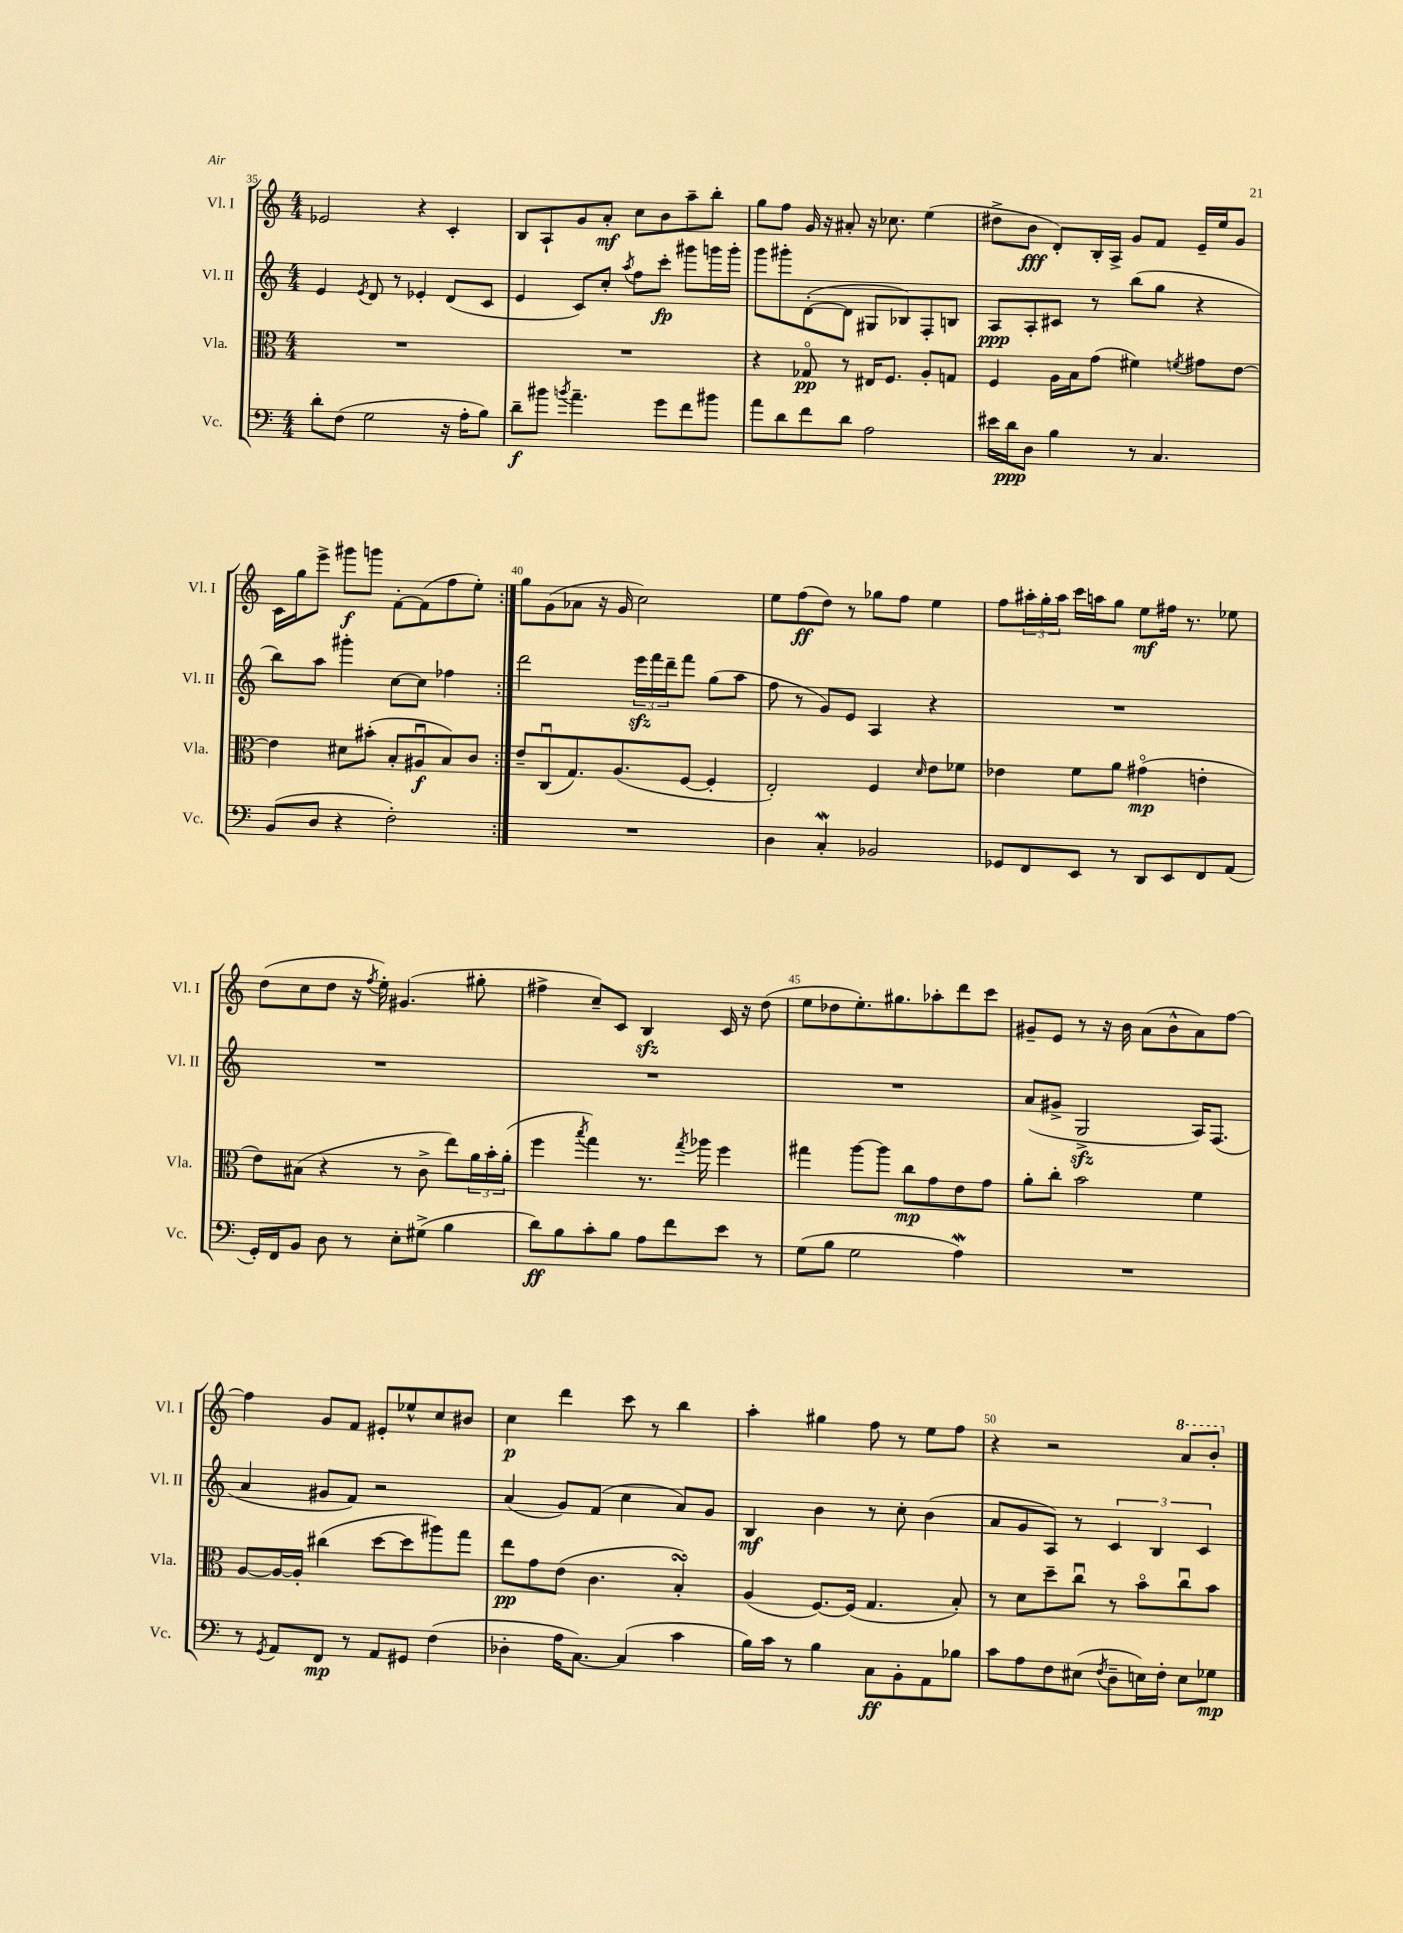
<<
\new StaffGroup <<
\new Staff = "s0" \with { instrumentName = "Vl. I" shortInstrumentName = "Vl. I" } {
    \clef treble \key c \major \numericTimeSignature \time 4/4
    \repeat volta 2 { ees'2 r4 c'4-. |
    b8 a8-! g'8 a'8-.\mf c''8 b'8 a''8-- b''8-. |
    g''8 f''8 g'16 r16 ais'8-. r16 ces''8. e''4( |
    dis''8-> b'8\fff d'8-.) b16-. a16-> g'8 f'8 e'16-- e''16 g'8 |
    c'16 g''16 e'''8-> gis'''8\f g'''8 f'8~-. f'8( f''8 e''8-.) | }
    g''8 g'8( aes'8 r16 g'16 c''2) |
    e''8 f''8\ff( d''8) r8 ges''8 f''8 e''4 |
    f''8 \tuplet 3/2 { ais''16-. g''16-. ais''16 } c'''16 a''16 g''8 e''8\mf fis''16 r8. ees''8 |
    d''8( c''8 d''8 r16 \acciaccatura { f''8 } e''16-.) gis'4.( gis''8-. |
    fis''4-> c''8--) c'8 b4\sfz c'16 r16 d''8( |
    e''8 des''8 e''8.-.) gis''8. aes''8-. d'''8 c'''8 |
    gis'8-- e'8 r8 r16 b'16 a'8( b'8-^ a'8) f''8~ |
    f''4 g'8 f'8 eis'8-. ees''8-^ c''8 bis'8 |
    c''4\p d'''4 c'''8 r8 b''4 |
    a''4-. gis''4 f''8 r8 e''8 f''8 |
    r4 r2 \ottava #1 a''8 b''8-. \ottava #0 \bar "|." |
}
\new Staff = "s1" \with { instrumentName = "Vl. II" shortInstrumentName = "Vl. II" } {
    \clef treble \key c \major \numericTimeSignature \time 4/4
    \repeat volta 2 { e'4 \acciaccatura { e'8 } d'8 r8 ees'4-. d'8( c'8 |
    e'4 c'8) c''8-. \acciaccatura { a''8 } f''8 c'''8-.\fp gis'''8 g'''16 g'''16-. |
    g'''8 gis'''8-. d'8~-.( d'8 gis8 bes8) f8-. b8 |
    a8\ppp a8-. cis'8 r8 b''8( g''8 r4 |
    b''8) a''8 gis'''4-. c''8~ c''8 fes''4 | }
    d'''2 \tuplet 3/2 { e'''16\sfz f'''16 d'''16-- } f'''8 g''8( a''8 |
    f''8 r8 g'8) e'8 a4 r4 |
    R1 |
    R1 |
    R1 |
    R1 |
    a'8( gis'8-> g2->\sfz a16) f8.( |
    a'4 gis'8 f'8) r2 |
    a'4( g'8) f'8( c''4 a'8) g'8 |
    b4\mf b'4 r8 c''8-. b'4( |
    a'8 g'8 a8) r8 \tuplet 3/2 { c'4 b4 c'4 } \bar "|." |
}
\new Staff = "s2" \with { instrumentName = "Vla." shortInstrumentName = "Vla." } {
    \clef alto \key c \major \numericTimeSignature \time 4/4
    \repeat volta 2 { R1 |
    R1 |
    r4 ges8\flageolet\pp r8 eis16 f8. a8-. g8 |
    f4 a16 b16 g'8( fis'4) \acciaccatura { f'8 } gis'8 e'8~ |
    e'4 dis'8 bis'8-.( b8-. ais8\downbow\f b8) c'8 | }
    e'8-- c8\downbow( g8.) a8.( f8~ f4-. |
    e2-.) f4 \grace { d'16 } e'8 fes'8 |
    ees'4 f'8 a'8 gis'4\flageolet\mp( e'4-. |
    e'8) bis8( r4 r8 c'8-> e''8) \tuplet 3/2 { a'16 b'16-. a'16-.( } |
    f''4 \acciaccatura { b''8 } g''4) r8. \acciaccatura { g''8 } aes''16 f''4 |
    gis''4 a''8~ a''8 c''8\mp g'8 e'8 g'8 |
    a'8-. c''8-. b'2 f'4 |
    a8~ a16~ a16-. cis''4( d''8~ d''8 ais''8) g''8 |
    e''8\pp g'8 e'8( c'4. b4-.\turn) |
    a4( f8.~) f16( g4. b8-.) |
    r8 d'8 d''8-- c''8\downbow r8 b'8\flageolet c''8\downbow b'8 \bar "|." |
}
\new Staff = "s3" \with { instrumentName = "Vc." shortInstrumentName = "Vc." } {
    \clef bass \key c \major \numericTimeSignature \time 4/4
    \repeat volta 2 { d'8-. f8( g2 r16 a16-. b8) |
    d'8--\f bis'8 \acciaccatura { b'8 } a'4.-- g'8 f'8 bis'8 |
    a'8 d'8 f'8 d'8 a2 |
    eis'16 d'16\ppp d8 b4 r8 c4. |
    b,8( d8 r4 f2-.) | }
    R1 |
    d4 c4-.\mordent bes,2 |
    ges,8 f,8 e,8 r8 d,8 e,8 f,8 a,8( |
    g,16-.) f,16 b,8 d8 r8 e8-. gis8->( b4 |
    d'8\ff) b8 c'8-. b8 a8 f'8 e'8 r8 |
    g8( b8 g2 a4\mordent) |
    R1 |
    r8 \acciaccatura { g,8 } a,8 f,8\mp r8 a,8 gis,8 f4( |
    des4-. a16 c8.~) c4( c'4 |
    b16) c'16 r8 b4 c8\ff b,8-. a,8 bes8 |
    c'8 a8 f8 eis8( \acciaccatura { f8 } d8-- e16) f16-. e8 ges8\mp \bar "|." |
}
>>
>>
\layout { \context { \Score currentBarNumber = #35 \override BarNumber.break-visibility = ##(#f #t #t) barNumberVisibility = #(every-nth-bar-number-visible 5) } }
